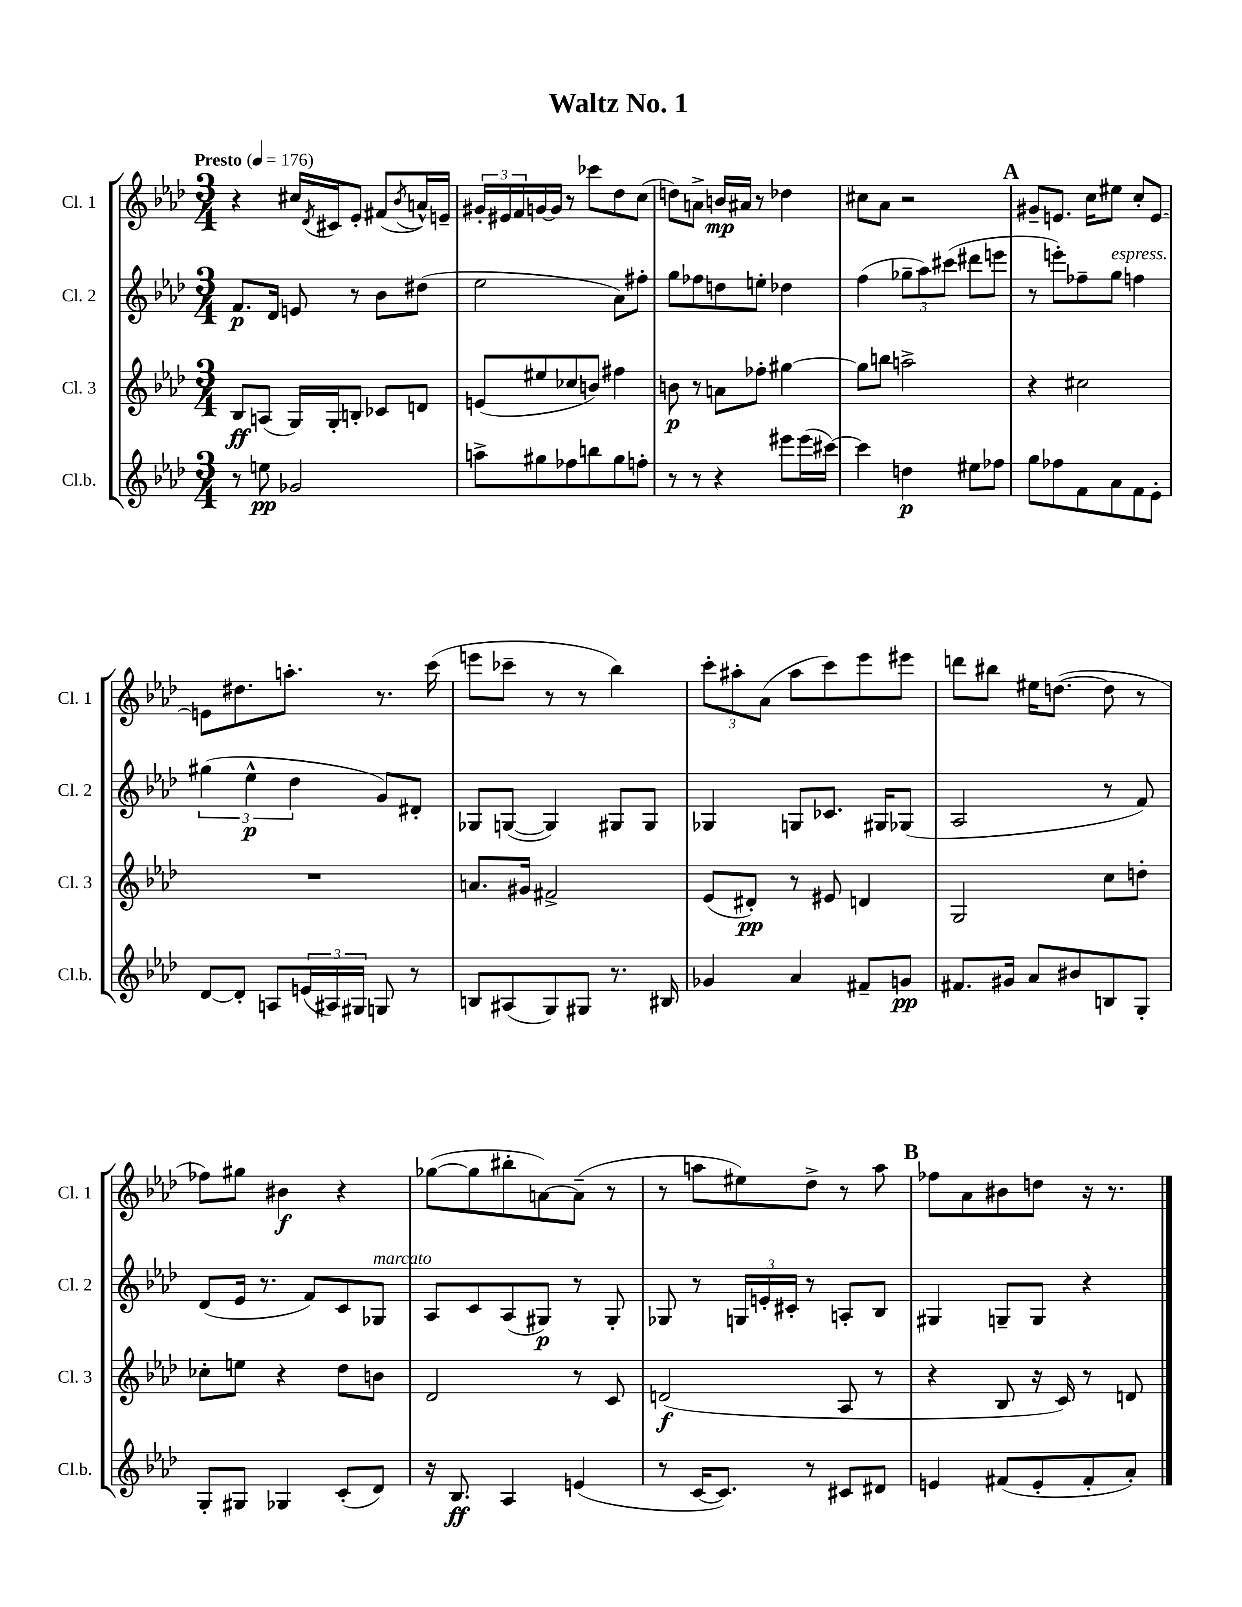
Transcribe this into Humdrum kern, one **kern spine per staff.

**kern	**kern	**kern	**kern
*staff4	*staff3	*staff2	*staff1
*clefG2	*clefG2	*clefG2	*clefG2
*k[b-e-a-d-]	*k[b-e-a-d-]	*k[b-e-a-d-]	*k[b-e-a-d-]
*M3/4	*M3/4	*M3/4	*M3/4
*MM176	*MM176	*MM176	*MM176
8r	8B-	8.f	4r
8ee	(8A	.	.
.	.	16d-	.
2g-	16G)	8e	16cc#
.	.	.	8qd-
.	16G'	.	16c#
.	8B'	8r	8e-'
.	8c-	8b-	(8f#
.	.	.	8qb-
.	8d	(8dd#	16a^^)
.	.	.	16e~
=	=	=	=
8aa^	(8e	2ee-	24g#'
.	.	.	24e#
.	.	.	24f
8gg#	8ee#	.	[16g
.	.	.	16g]
8ff-	8cc-	.	8r
8bb	8b)	.	8ccc-
8gg#	4ff#	8a-)	8dd-
8ff'	.	8ff#'	(8cc
=	=	=	=
8r	8b	8gg	8dd)
8r	8r	8ff-	8a^
4r	8a	8dd	16b
.	.	.	16a#
.	8ff-'	8ee'	8r
8eee#	[4gg#	4dd-	4dd-
(16eee#	.	.	.
[16ccc#)	.	.	.
=	=	=	=
4ccc#]	8gg#]	(4ff	8cc#
.	8bb	.	8a-
4dd	2aa^	12gg-~	2r
.	.	12aa-)	.
.	.	(12ccc#	.
8ee#	.	8ddd#	.
8ff-	.	8eee	.
=	=	=	=
8gg	4r	8r	8g#~
8ff-	.	8eee')	8.e
8f	2cc#	8ff-~	.
.	.	.	16cc
8a-	.	8gg	8ee#
8f	.	4ff	8cc'
8e-'	.	.	[8e
=	=	=	=
[8d-	2.r	(6gg#	8e]
8d-']	.	.	8.dd#
.	.	6ee-^^	.
8A	.	.	.
.	.	.	8.aa'
.	.	6dd-	.
(24e	.	.	.
24A#)	.	.	.
24G#	.	.	.
8G	.	8g)	8.r
8r	.	8d#'	.
.	.	.	(16ccc
=	=	=	=
8B	8.a	8G-	8eee
(8A#	.	([8G	8ccc-~
.	16g#	.	.
8G)	2f#^	4G])	8r
8G#	.	.	8r
8.r	.	8G#	4bb-)
.	.	8G#	.
16B#	.	.	.
=	=	=	=
4g-	(8e-	4G-	12ccc'
.	.	.	12aa#'
.	8d#')	.	.
.	.	.	(12a-
4a-	8r	8G	8aa#
.	8e#	8.c-	8ccc)
8f#~	4d	.	8eee-
.	.	16G#	.
8g	.	(8G-	8eee#
=	=	=	=
8.f#	2G	2A-	8ddd
.	.	.	8bb#
16g#	.	.	.
8a-	.	.	16ee#
.	.	.	([8.dd
8b#	.	.	.
8B	8cc	8r	8dd]
8G'	8dd'	8f)	8r
=	=	=	=
8G'	8cc-'	(8d-	8ff-)
8G#	8ee	16e-	8gg#
.	.	8.r	.
4G-	4r	.	4b#
.	.	8f)	.
(8c'	8dd-	8c	4r
8d-)	8b	8G-	.
=	=	=	=
16r	2d-	8A-	([8gg-
8.B-	.	.	.
.	.	8c	8gg-]
4A-	.	(8A-	8bb#'
.	.	8G#)	[8a)
(4e	8r	8r	(8a~]
.	8c	8G#'	8r
=	=	=	=
8r	(2d	8G-	8r
[16c	.	8r	8aa
8.c])	.	.	.
.	.	24G	8ee#)
.	.	24e'	.
.	.	24c#'	.
8r	.	8r	8dd-^
8c#	8A-	8A'	8r
8d#	8r	8B-	8aa
=	=	=	=
4e	4r	4G#	8ff-
.	.	.	8a-
(8f#	8B-	8G~	8b#
8e'	16r	8G	8dd
.	16c)	.	.
8f#'	8r	4r	16r
.	.	.	8.r
8a-')	8d	.	.
==	==	==	==
*-	*-	*-	*-
